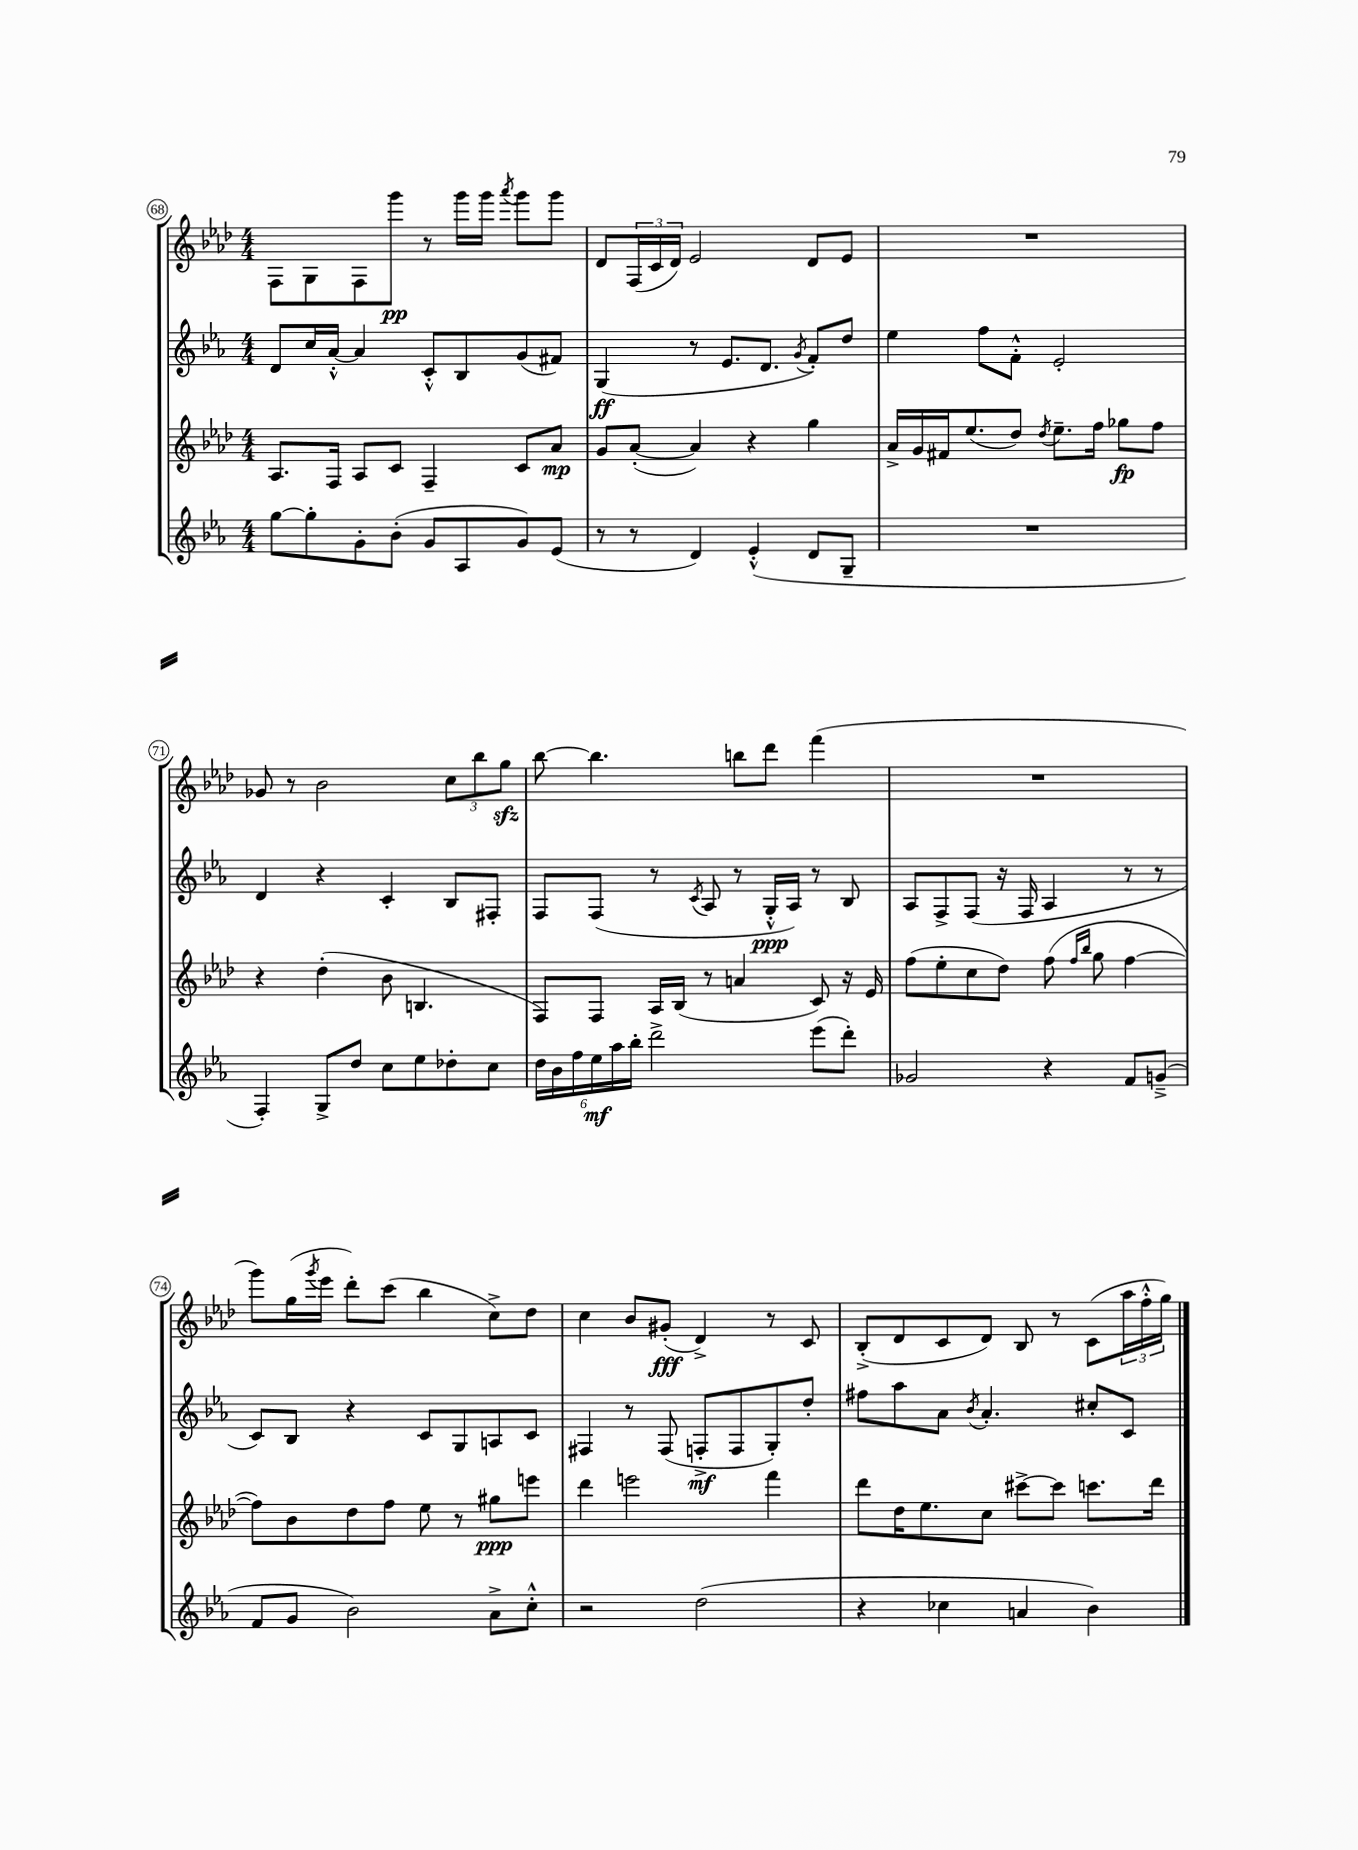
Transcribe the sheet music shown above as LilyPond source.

<<
\new StaffGroup <<
\new Staff = "s0" {
    \clef treble \key aes \major \numericTimeSignature \time 4/4
    f8 g8 f8 g'''8\pp r8 g'''16 g'''16 \acciaccatura { aes'''8 } g'''8 g'''8 |
    des'8 \tuplet 3/2 { f16( c'16 des'16) } ees'2 des'8 ees'8 |
    R1 |
    ges'8 r8 bes'2 \tuplet 3/2 { c''8 bes''8 g''8\sfz } |
    bes''8~ bes''4. b''8 des'''8 f'''4( |
    R1 |
    g'''8) g''16( \acciaccatura { g'''8 } ees'''16 des'''8-.) c'''8( bes''4 c''8->) des''8 |
    c''4 bes'8 gis'8-.\fff( des'4->) r8 c'8 |
    bes8-.->( des'8 c'8 des'8) bes8 r8 c'8( \tuplet 3/2 { aes''16 f''16-.-^ g''16) } \bar "|." |
}
\new Staff = "s1" {
    \clef treble \key ees \major \numericTimeSignature \time 4/4
    d'8 c''16 aes'16~-.-^ aes'4 c'8-.-^ bes8 g'8( fis'8) |
    g4\ff( r8 ees'8. d'8. \acciaccatura { g'8 } f'8-.) d''8 |
    ees''4 f''8 f'8-.-^ ees'2-. |
    d'4 r4 c'4-. bes8 fis8-. |
    f8 f8( r8 \acciaccatura { c'8 } aes8 r8 g16-.-^\ppp aes16) r8 bes8 |
    aes8 f8-> f8( r16 f16 aes4 r8 r8 |
    c'8) bes8 r4 c'8 g8 a8 c'8 |
    fis4 r8 fis8( f8-.->\mf f8 g8-.) d''8-. |
    fis''8 aes''8 aes'8 \acciaccatura { bes'8 } aes'4.-. cis''8-. c'8 \bar "|." |
}
\new Staff = "s2" {
    \clef treble \key aes \major \numericTimeSignature \time 4/4
    aes8. f16 aes8 c'8 f4-- c'8 aes'8\mp |
    g'8 aes'8~-.( aes'4) r4 g''4 |
    aes'16-> g'16 fis'16 ees''8.( des''8) \acciaccatura { des''8 } ees''8.-- f''16 ges''8\fp f''8 |
    r4 des''4-.( bes'8 b4. |
    f8) f8 aes16 bes16( r8 a'4 c'8) r16 ees'16 |
    f''8( ees''8-. c''8 des''8) f''8( \grace { f''16 bes''16 } g''8 f''4~ |
    f''8) bes'8 des''8 f''8 ees''8 r8 gis''8\ppp e'''8 |
    des'''4 e'''2 f'''4 |
    des'''8 des''16 ees''8. c''8 cis'''8~-> cis'''8 c'''8. des'''16 \bar "|." |
}
\new Staff = "s3" {
    \clef treble \key ees \major \numericTimeSignature \time 4/4
    g''8~ g''8-. g'8-. bes'8-.( g'8 aes8 g'8) ees'8( |
    r8 r8 d'4) ees'4-.-^( d'8 g8-- |
    R1 |
    f4-.) g8-> d''8 c''8 ees''8 des''8-. c''8 |
    \tuplet 6/4 { d''16 bes'16 f''16 ees''16\mf aes''16 bes''16-. } d'''2-> ees'''8( d'''8-.) |
    ges'2 r4 f'8 g'8--->( |
    f'8 g'8 bes'2) aes'8-> c''8-.-^ |
    r2 d''2( |
    r4 ces''4 a'4 bes'4) \bar "|." |
}
>>
>>
\layout { \context { \Score currentBarNumber = #68 \override BarNumber.stencil = #(make-stencil-circler 0.1 0.3 ly:text-interface::print) } }
